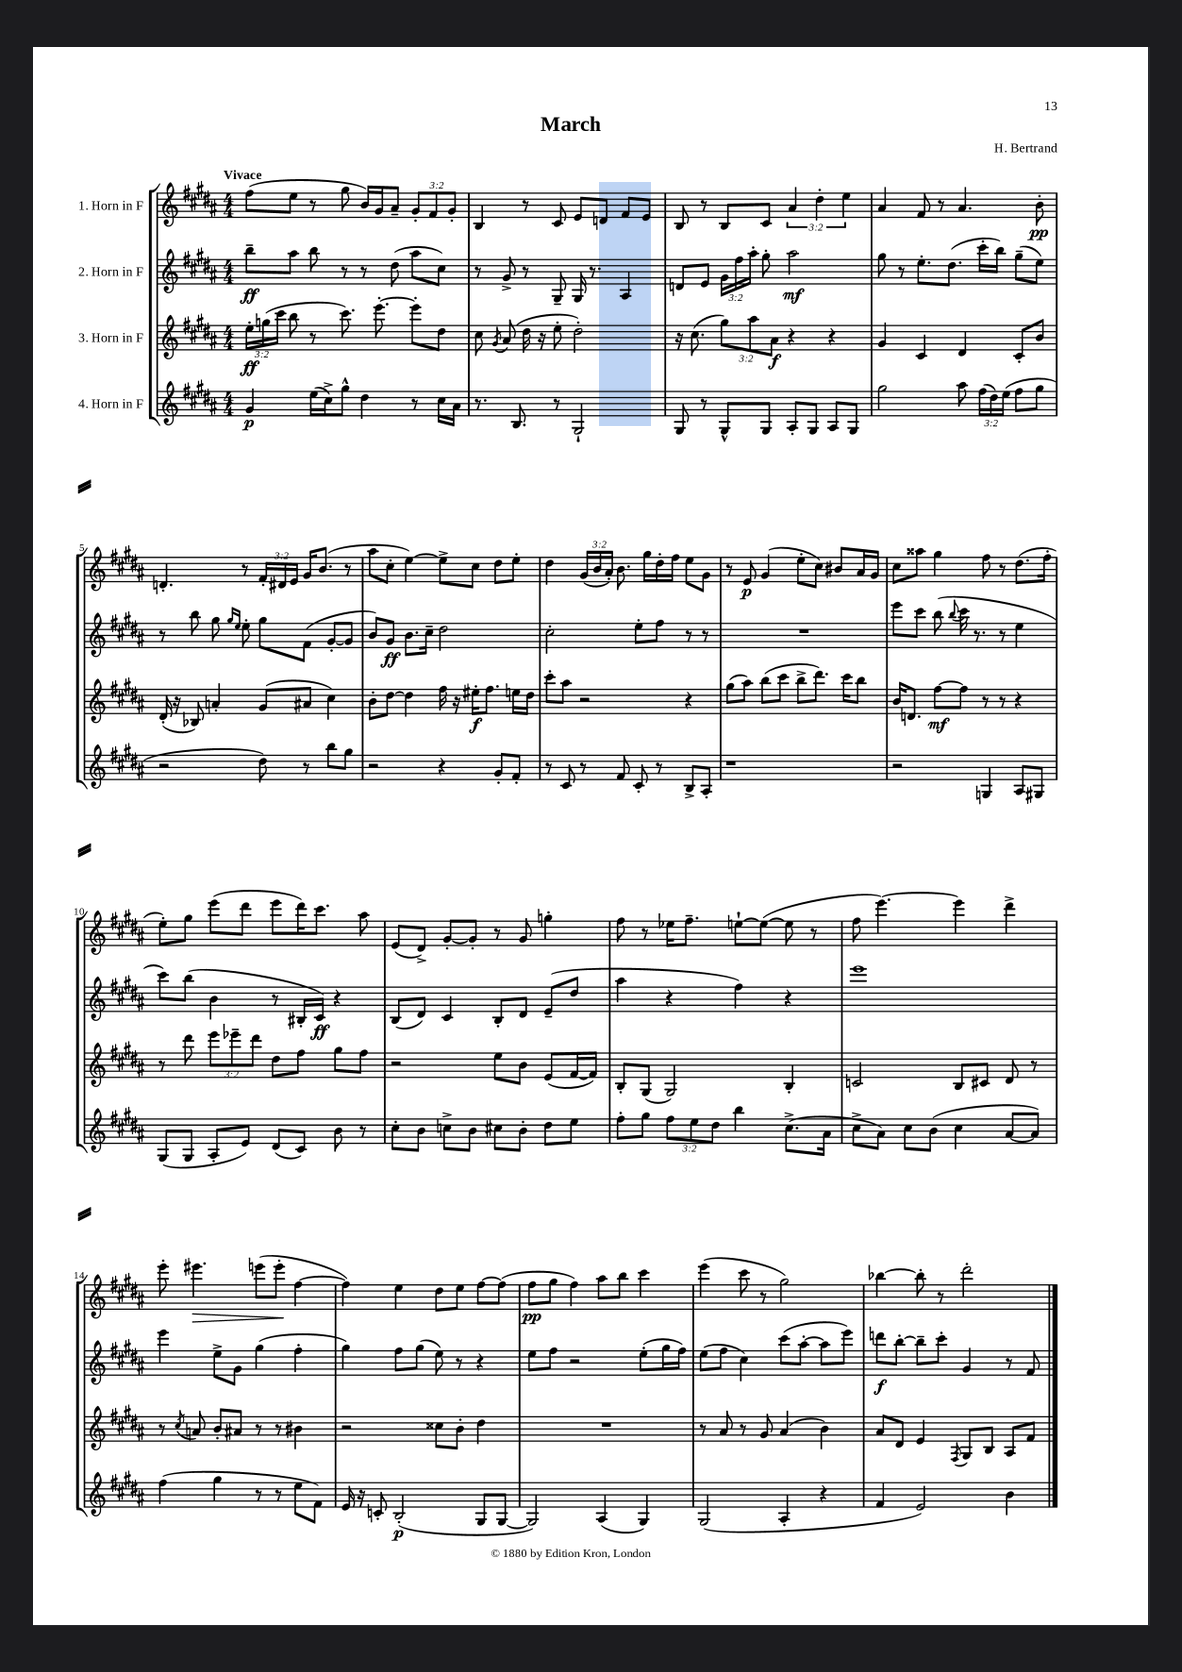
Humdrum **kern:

**kern	**kern	**kern	**kern
*staff4	*staff3	*staff2	*staff1
*clefG2	*clefG2	*clefG2	*clefG2
*k[f#c#g#d#a#]	*k[f#c#g#d#a#]	*k[f#c#g#d#a#]	*k[f#c#g#d#a#]
*M4/4	*M4/4	*M4/4	*M4/4
4g#/	24ee'\LL	8bb~\L	(8ff#\L
.	(24gg\	.	.
.	24ccc#\JJ	.	.
.	8bb\	8aa#\J	8ee\J
(16ee\LL	8r	8bb\	8r
16cc#^\J)	.	.	.
8gg#^^\J	8.ccc#\)	8r	8gg#\
4dd#\	.	8r	16b/LL)
.	[8.eee'\	.	16g#/J
.	.	(8dd#\	8a#~/J
8r	8eee'\]L	8aa#\L	12g#'/L
.	.	.	12f#/
16cc#\LL	8dd#\J	8cc#\J)	.
.	.	.	12g#'/J
16a#\JJ	.	.	.
=	=	=	=
8.r	8cc#\	8r	4B/
.	8qg#/	.	.
.	(8a#/	8g#^/	.
8.B/	.	.	.
.	16dd#\	8r	8r
.	16r	.	.
8r	8ee'\	8G#~/	8c#/
2G#`/	2dd#'\)	16G#/	8e/L
.	.	8.r	.
.	.	.	8d/J
.	.	4A#/	8f#/L
.	.	.	8e/J
=	=	=	=
8G#/	16r	8d/L	8B/
.	(8.cc#\	.	.
8r	.	8e/J	8r
8G#^^/L	12gg#\L)	24g#\LL	8B/L
.	.	24ff#\	.
.	12aa#\	24aa#'\JJ	.
8G#/J	.	8gg#'\	8c#/J
.	12a#\J	.	.
8A#'/L	4r	2aa#\	6a#/
8G#/J	.	.	.
.	.	.	6dd#'\
8A#/L	4r	.	.
.	.	.	6ee\
8G#/J	.	.	.
=	=	=	=
2gg#\	4g#/	8gg#\	4a#/
.	.	8r	.
.	4c#/	8.ee'\L	8f#/
.	.	.	8r
.	.	(8.dd#\J	.
8aa#\	4d#/	.	4.a#/
(24ff#\LL	.	16ccc#'\LL	.
24dd#\)	.	.	.
.	.	16bb\JJ)	.
(24ee\JJ	.	.	.
8ff#\L	8c#'/L	(8gg#~\L	.
8gg#\J	8b/J	8ee\J)	8b'\
=	=	=	=
2r	(16d#'/	8r	4.d'/
.	16r	.	.
.	8B-/)	8bb\	.
.	4a'/	8gg#\	.
.	.	16qqgg#/LL	.
.	.	16qqee/JJ	.
.	.	8ee'\	8r
8dd#\)	(8g#/L	8gg#\L	24f#'/LL
.	.	.	24d#/
.	.	.	24e/JJ
8r	8a#/J	(8f#\J	16g#/LK
.	.	.	(8.b/J
8bb\L	4cc#\)	[8g#'/L	.
8gg#\J	.	8g#/]J	8r
=	=	=	=
2r	8b'\L	8b/L)	8aa#\L
.	[8dd#\J	8g#/J	8cc#'\J
.	4dd#\]	8.b\L	[4ee\)
.	.	16cc#~\Jk	.
4r	16ff#\	2dd#\	8ee^\]L
.	16r	.	.
.	16ee#'\LK	.	8cc#\J
.	8.ff#\J	.	.
8g#'/L	.	.	8dd#\L
8f#'/J	16ee\LL	.	8ee'\J
.	16dd#\JJ	.	.
=	=	=	=
8r	8ccc#'\L	2cc#'\	4dd#\
8c#/	8aa#\J	.	.
8r	2r	.	(24g#/LL
.	.	.	24b/
.	.	.	24a#'/JJ)
8f#/	.	.	8.b\
8c#'/	.	8ee'\L	.
.	.	.	16gg#\LL
8r	.	8ff#\J	16dd#'\
.	.	.	16ff#\JJ
8B^/L	4r	8r	8ee\L
8A#'/J	.	8r	8g#\J
=	=	=	=
1r	(8gg#\L	1r	8r
.	8aa#\J)	.	8e/
.	(8bb\L	.	(4g#/
.	8ccc#\J	.	.
.	8bb^\L	.	8ee'\L
.	8.ddd#\J)	.	8cc#\J)
.	.	.	8b#/L
.	16ccc#\LK	.	.
.	8bb\J	.	16a#/L
.	.	.	16g#/JJ
=	=	=	=
2r	16b/LK	8eee\L	8cc#\L
.	8.d/J	.	.
.	.	8ccc#\J	8aa##\J
.	[8ff#\L	(8bb\	4gg#\
.	.	8qqbb/	.
.	8ff#\]J	16ccc#\	.
.	.	8.r	.
4G/	8r	.	8ff#\
.	8r	8r	8r
8A#/L	4r	4ee\	(8.dd#\L
8G#/J	.	.	.
.	.	.	16ff#'\Jk
=	=	=	=
(8G#/L	8r	8ccc#\L)	8ee'\L)
8G#/J	8ddd#\	(8bb\J	8gg#\J
8A#'/L	12eee\L	4b\	(8eee\L
.	12eee-~\	.	.
8e/J)	.	.	8ddd#\J
.	12ddd#\J	.	.
(8d#/L	8dd#\L	8r	8eee\L
8c#/J)	8ff#\J	16B#'/LL	16ddd#\K)
.	.	16c#/JJ)	8.ccc#\J
8b\	8gg#\L	4r	.
8r	8ff#\J	.	8aa#\
=	=	=	=
8cc#'\L	2r	(8B/L	(8e/L
8b\J	.	8d#/J)	8d#^/J)
8cc^\L	.	4c#/	[8g#'/L
8b\J	.	.	8g#'/]J
8cc#\L	8ee\L	8B'/L	8r
8b'\J	8b\J	8d#/J	8g#/
8dd#\L	(8e/L	(8e~/L	4gg'\
8ee\J	[16f#/L	8dd#/J	.
.	16f#/]JJ)	.	.
=	=	=	=
8ff#'\L	8B'/L	4aa#\	8ff#\
8gg#\J	(8G#/J	.	8r
12ff#\L	2G#/)	4r	16ee-\LK
.	.	.	8.ff#~\J
12ee\	.	.	.
12dd#\J	.	.	.
4bb\	.	4ff#\)	[8ee`\L
.	.	.	(8ee\_J
(8.cc#^\L	4B'/	4r	8ee\]
.	.	.	8r
16a#\Jk	.	.	.
=	=	=	=
8cc#^\L	2c/	1eee	8ff#\
8a#\J)	.	.	[4.eee\)
8cc#\L	.	.	.
(8b\J	.	.	.
4cc#\	8B/L	.	4eee\]
.	8c#/J	.	.
[8a#/L	8d#/	.	4ddd#^\
8a#/]J)	8r	.	.
=	=	=	=
(4ff#\	8r	4eee\	8eee'\
.	8qcc#/	.	.
.	8a/	.	4.eee#\
4gg#\	8b'/L	8ee^\L	.
.	8a#/J	8g#\J	.
8r	8r	(4gg#\	(8eee\L
8r	8r	.	8eee'\J
8ee\L	4b#\	4ff#'\	[4ff#\
8f#\J)	.	.	.
=	=	=	=
16e/	2r	4gg#\)	4ff#\])
16r	.	.	.
8c'/	.	.	.
(2B'/	.	8ff#\L	4ee\
.	.	(8gg#\J	.
.	8cc##\L	8ee\)	8dd#\L
.	8b'\J	8r	8ee\J
8G#/L	4dd#\	4r	[8ff#\L
[8G#/J	.	.	(8ff#\]J
=	=	=	=
2G#/])	1r	8ee\L	8ff#\L
.	.	8ff#\J	8gg#\J
.	.	2r	4ff#\)
(4A#/	.	.	8aa#\L
.	.	.	8bb\J
4G#/)	.	(8ee'\L	4ccc#\
.	.	16gg#\L	.
.	.	16ff#\JJ)	.
=	=	=	=
(2G#/	8r	(8ee\L	(4eee\
.	8a#/	8ff#\J	.
.	8r	4cc#\)	8ccc#\
.	8g#/	.	8r
4A#'/	(4a#/	(8ccc#\L	2gg#\)
.	.	[8aa#'\J	.
4r	4b\)	8aa#\]L	.
.	.	8eee\J)	.
=	=	=	=
4f#/	8a#/L	8ddd\L	[4bb-\
.	8d#/J	[8bb'\J	.
2e/)	4e/	8bb~\]L	8bb-'\]
.	.	8ccc#'\J	8r
.	8qF#/	.	.
.	8G#/L	4g#/	2ddd#'\
.	8B/J	.	.
4b\	8A#/L	8r	.
.	8f#/J	8f#/	.
==	==	==	==
*-	*-	*-	*-
